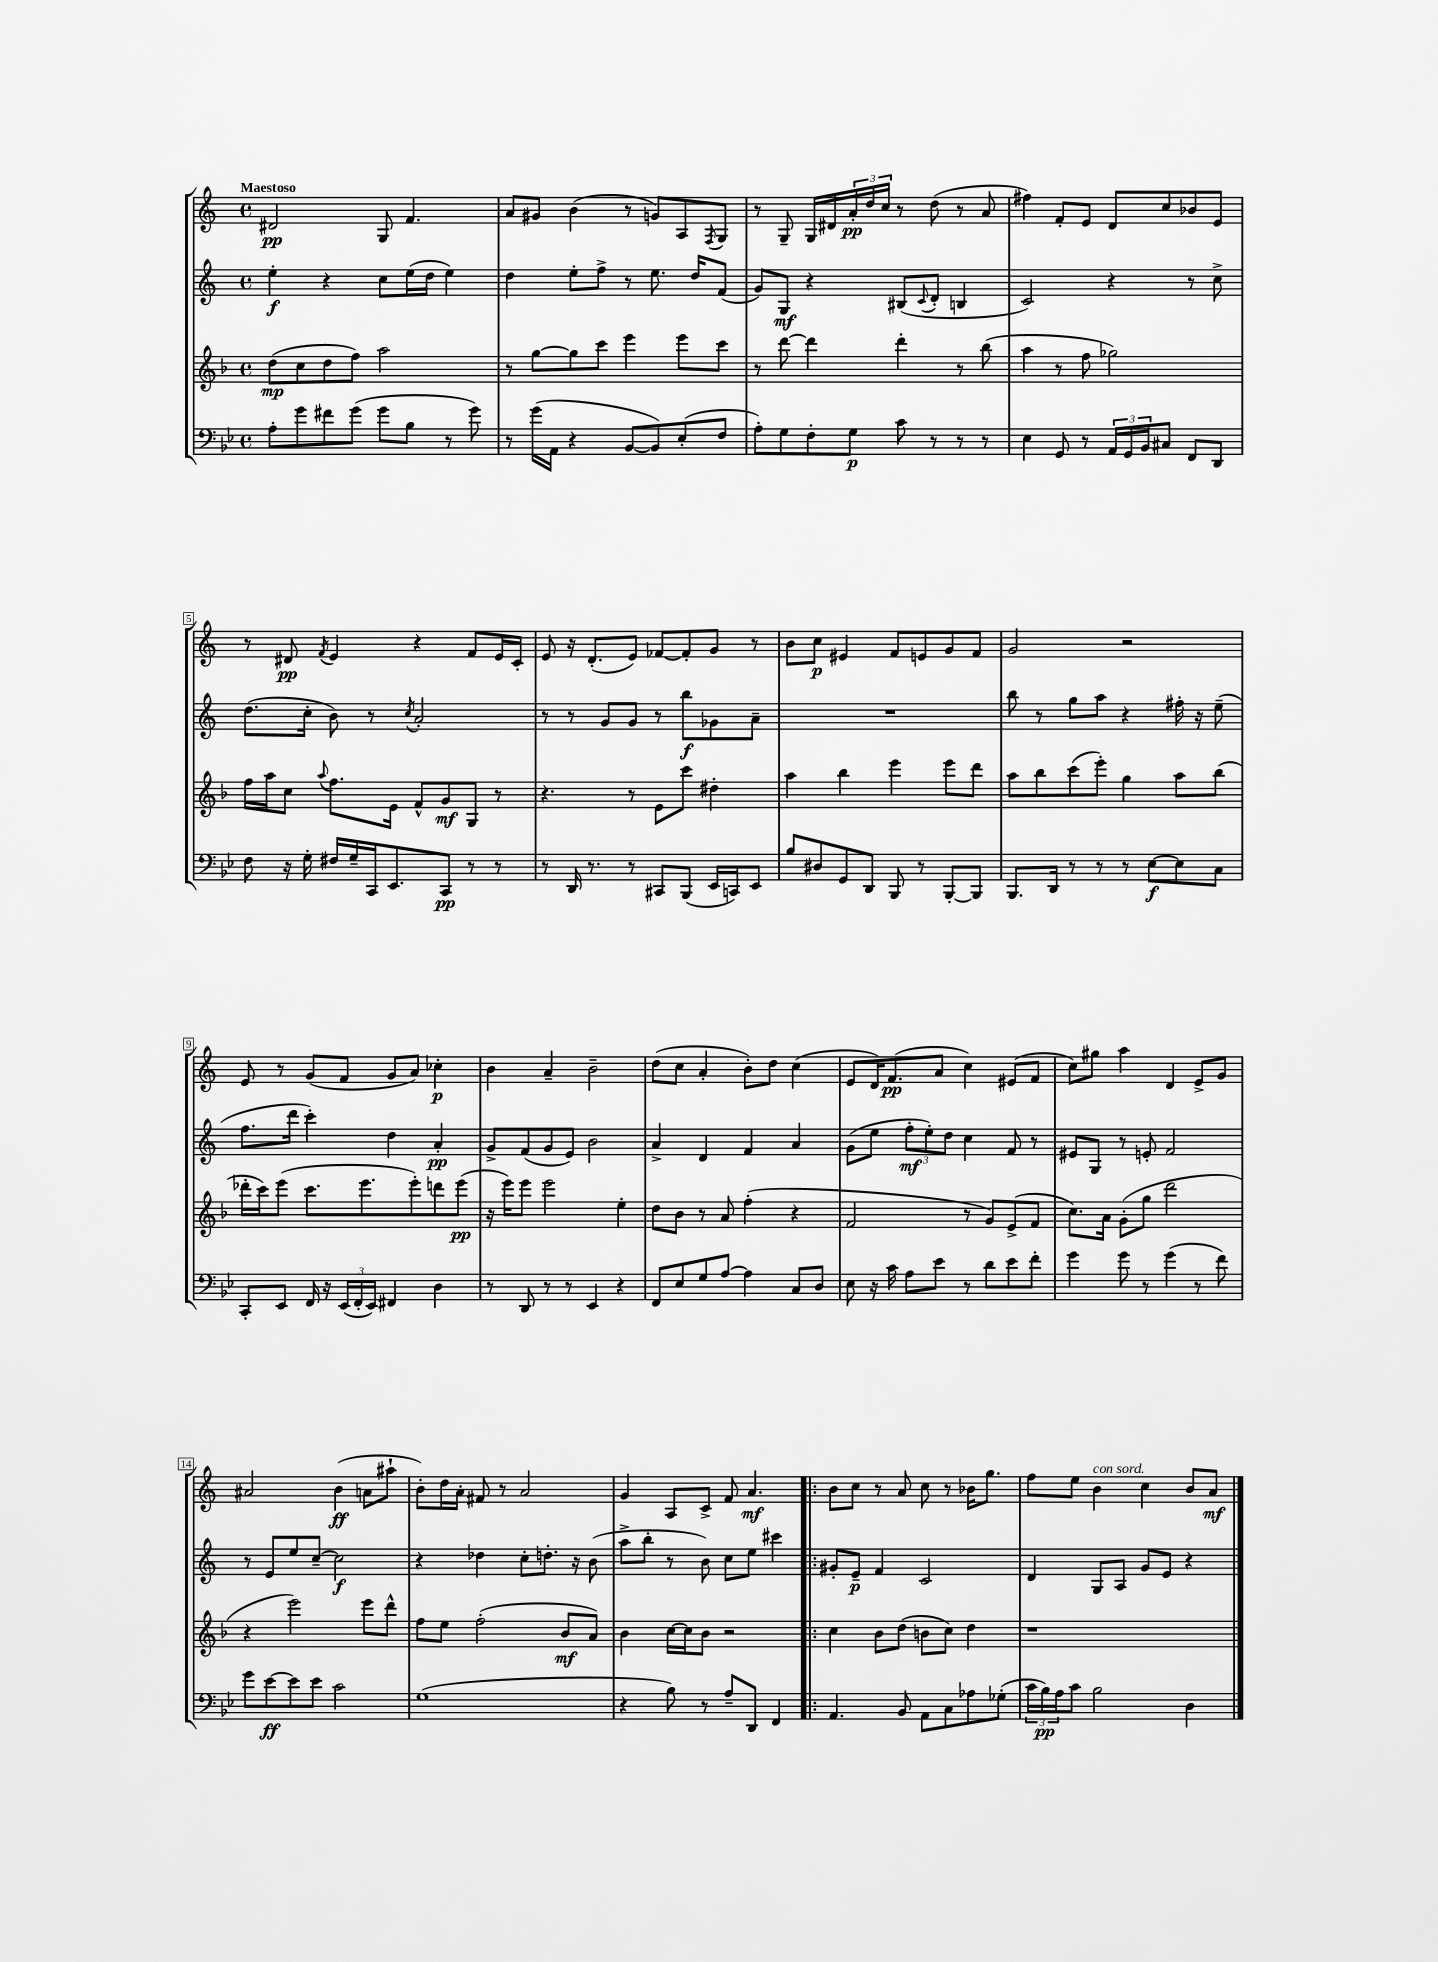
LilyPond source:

<<
\new StaffGroup <<
\new Staff = "s0" {
    \clef treble \key c \major \defaultTimeSignature \time 4/4 \tempo "Maestoso"
    dis'2\pp g8 f'4. |
    a'8 gis'8 b'4( r8 g'8) a8 \acciaccatura { f8 } g8 |
    r8 g8-- g16 dis'16 \tuplet 3/2 { a'16-.\pp d''16 c''16 } r8 d''8( r8 a'8 |
    fis''4) f'8-. e'8 d'8 c''8 bes'8 e'8 |
    r8 dis'8\pp \acciaccatura { f'8 } e'4 r4 f'8 e'16 c'16-. |
    e'8 r16 d'8.-.( e'8) fes'8~ fes'8-. g'8 r8 |
    b'8 c''8\p eis'4 f'8 e'8 g'8 f'8 |
    g'2 r2 |
    e'8 r8 g'8( f'8 g'8 a'8) ces''4-.\p |
    b'4 a'4-- b'2-- |
    d''8( c''8 a'4-. b'8-.) d''8 c''4( |
    e'8 d'16) f'8.\pp( a'8 c''4) eis'8( f'8 |
    c''8) gis''8 a''4 d'4 e'8-> g'8 |
    ais'2 b'4\ff( a'8 ais''8-! |
    b'8-.) d''16 a'16-. fis'8 r8 a'2 |
    g'4 a8 c'8-> f'8 a'4.\mf |
    \bar ".|:" b'8 c''8 r8 a'8 c''8 r8 bes'16 g''8. |
    f''8 e''8 b'4^\markup { \italic "con sord." } c''4 b'8 a'8\mf \bar "|." |
}
\new Staff = "s1" {
    \clef treble \key c \major \defaultTimeSignature \time 4/4
    e''4-.\f r4 c''8 e''16( d''16 e''4) |
    d''4 e''8-. f''8-> r8 e''8. d''16 f'8( |
    g'8) g8\mf r4 bis8( \appoggiatura { c'8 } d'8-. b4 |
    c'2) r4 r8 c''8-> |
    d''8.( c''16-. b'8) r8 \acciaccatura { c''8 } a'2-. |
    r8 r8 g'8 g'8 r8 b''8\f ges'8 a'8-- |
    R1 |
    b''8 r8 g''8 a''8 r4 fis''16-. r16 e''8--( |
    f''8. d'''16 c'''4-.) d''4 a'4-.\pp |
    g'8-> f'8( g'8 e'8) b'2 |
    a'4-> d'4 f'4 a'4 |
    g'8( e''8 \tuplet 3/2 { f''8-.\mf e''8-.) d''8 } c''4 f'8 r8 |
    eis'8 g8 r8 e'8-. f'2 |
    r8 e'8 e''8 c''8~-- c''2\f |
    r4 des''4 c''8-. d''8.-. r16 b'8( |
    a''8-> b''8-. r8 b'8) c''8 e''8 cis'''4 |
    \bar ".|:" gis'8-. e'8--\p f'4 c'2 |
    d'4 g8 a8 g'8 e'8 r4 \bar "|." |
}
\new Staff = "s2" {
    \clef treble \key f \major \defaultTimeSignature \time 4/4
    d''8\mp( c''8 d''8 f''8) a''2 |
    r8 g''8~ g''8 c'''8 e'''4 e'''8 c'''8 |
    r8 d'''8~ d'''4 d'''4-. r8 bes''8( |
    a''4 r8 f''8 ges''2) |
    f''16 a''16 c''8 \appoggiatura { a''8 } f''8. e'16 f'8-^ g'8\mf g8 r8 |
    r4. r8 e'8 c'''8 dis''4-. |
    a''4 bes''4 e'''4 e'''8 d'''8 |
    a''8 bes''8 c'''8( e'''8-.) g''4 a''8 bes''8( |
    des'''16-. c'''16) e'''8( c'''8. e'''8. e'''8-.) d'''8 e'''8\pp( |
    r16 e'''16) e'''8 e'''2 e''4-. |
    d''8 bes'8 r8 a'8 f''4-.( r4 |
    f'2 r8 g'8) e'8->( f'8 |
    c''8.) a'16 g'8-.( g''8 d'''2 |
    r4 e'''2) e'''8 d'''8-^ |
    f''8 e''8 f''2-.( bes'8\mf a'8) |
    bes'4 c''16~ c''16 bes'8 r2 |
    \bar ".|:" c''4 bes'8 d''8( b'8 c''8) d''4 |
    r1 \bar "|." |
}
\new Staff = "s3" {
    \clef bass \key bes \major \defaultTimeSignature \time 4/4
    a8-. g'8 fis'8 g'8( g'8 bes8 r8 g'8) |
    r8 g'16( a,16 r4 bes,8~ bes,8) ees8-.( f8 |
    a8-.) g8 f8-. g8\p c'8 r8 r8 r8 |
    ees4 g,8 r8 \tuplet 3/2 { a,16 g,16 bes,16 } cis8 f,8 d,8 |
    f8 r16 g16-. fis16 g16-- c,16 ees,8. c,8\pp r8 r8 |
    r8 d,16 r8. r8 cis,8 bes,,8( ees,16 c,16) ees,8 |
    bes8 dis8 g,8 d,8 bes,,8 r8 bes,,8~-. bes,,8 |
    bes,,8. d,16 r8 r8 r8 ees8~\f ees8 c8 |
    c,8-. ees,8 f,16 r16 \tuplet 3/2 { ees,16( f,16-. ees,16) } fis,4 d4 |
    r8 d,8 r8 r8 ees,4 r4 |
    f,8 ees8 g8 a8~ a4 c8 d8 |
    ees8 r16 c'16 a8 ees'8 r8 d'8 ees'8 f'8-. |
    g'4 g'8 r8 g'4( r8 f'8) |
    g'8 ees'8~\ff ees'8 ees'8 c'2 |
    g1( |
    r4 bes8) r8 a8-- d,8 f,4 |
    \bar ".|:" a,4. bes,8 a,8 c8 aes8 ges8-.( |
    \tuplet 3/2 { c'16 bes16\pp) a16 } c'8 bes2 d4 \bar "|." |
}
>>
>>
\layout { \context { \Score \override BarNumber.stencil = #(make-stencil-boxer 0.1 0.3 ly:text-interface::print) } }
